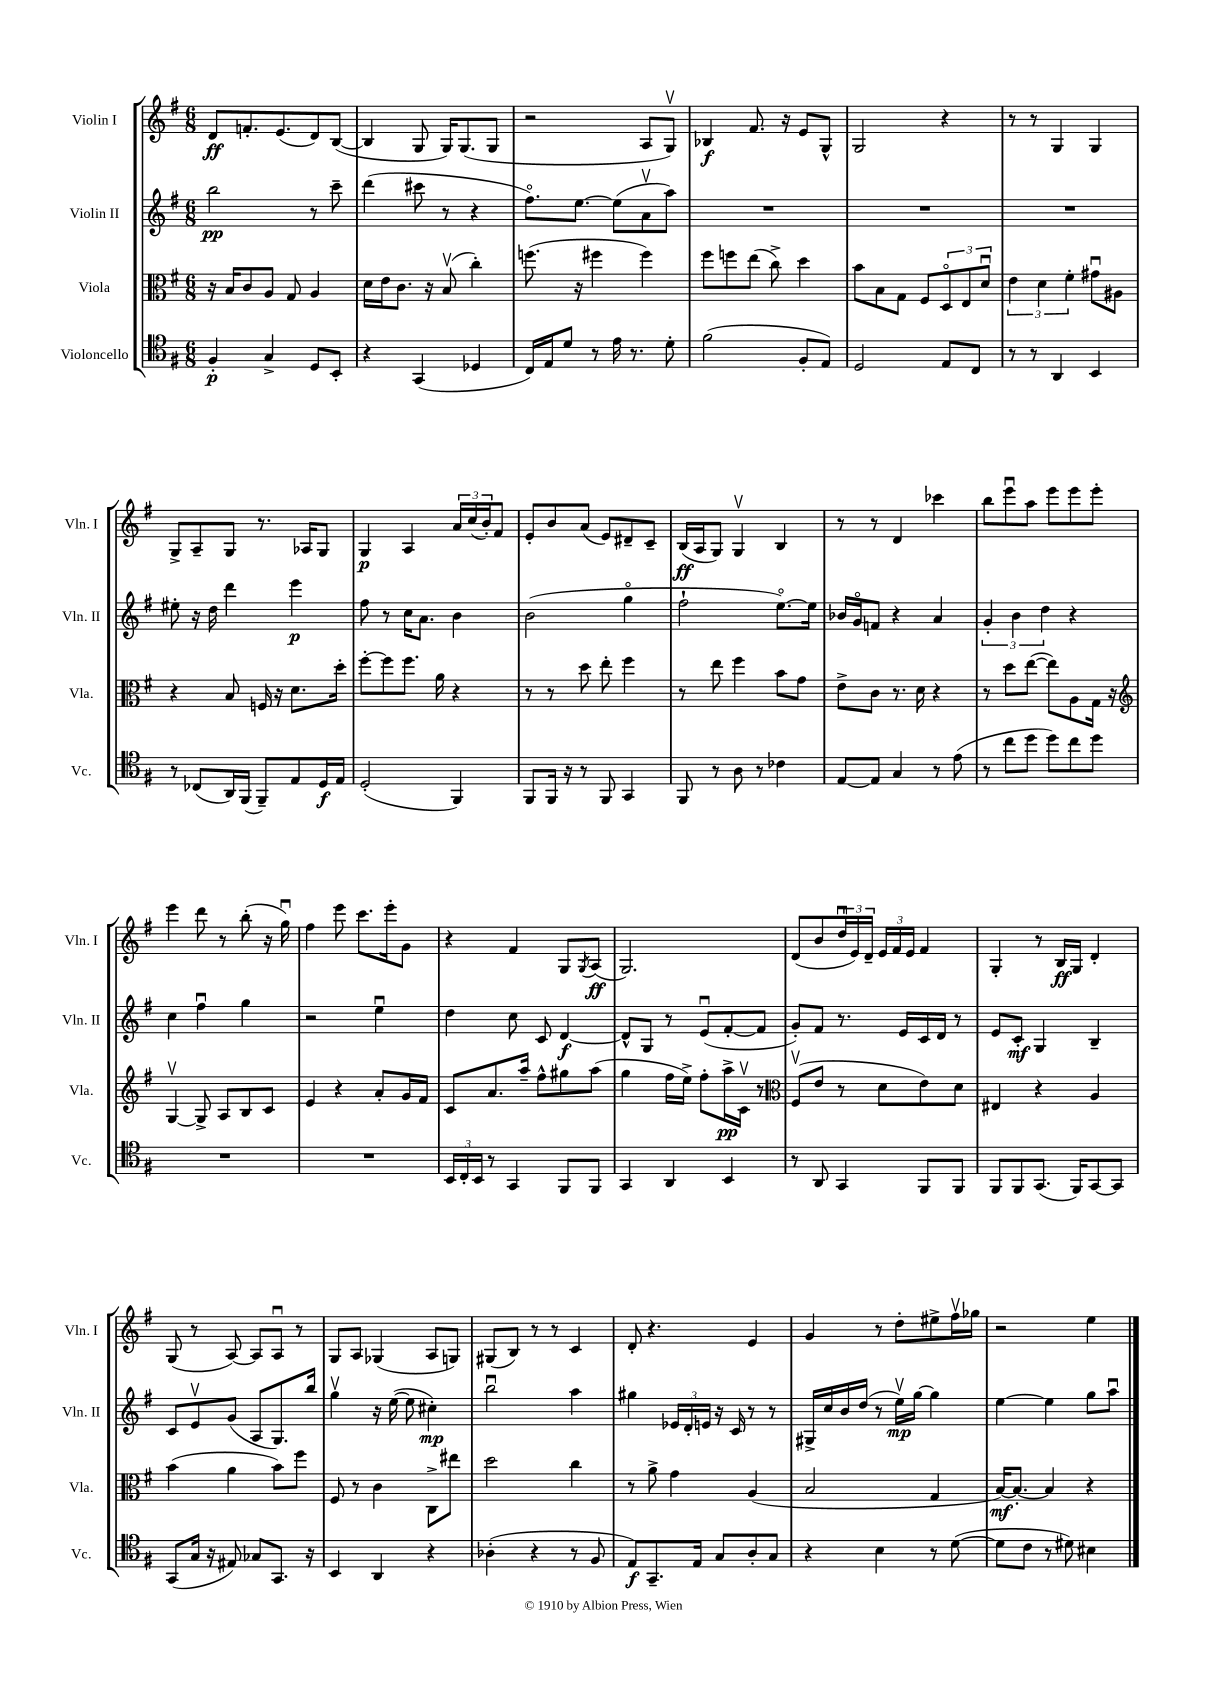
<<
\new StaffGroup <<
\new Staff = "s0" \with { instrumentName = "Violin I" shortInstrumentName = "Vln. I" } {
    \clef treble \key g \major \numericTimeSignature \time 6/8
    d'8\ff f'8.-. e'8.( d'8) b8~( |
    b4 g8 g16) g8.( g8 |
    r2 a8 g8\upbow) |
    bes4\f fis'8. r16 e'8 g8-^ |
    g2 r4 |
    r8 r8 g4 g4 |
    g8-> a8-- g8 r8. aes16 g8 |
    g4\p a4 \tuplet 3/2 { a'16 c''16( b'16-.) } fis'8 |
    e'8-. b'8 a'8( e'8) dis'8-- c'8-- |
    b16\ff( a16 g8) g4\upbow b4 |
    r8 r8 d'4 ces'''4 |
    b''8 e'''8\downbow a''8 e'''8 e'''8 e'''8-. |
    e'''4 d'''8 r8 b''8-.( r16 g''16\downbow) |
    fis''4 e'''8 c'''8. e'''16-. g'8 |
    r4 fis'4 g8 \acciaccatura { g8 } a8\ff( |
    g2.) |
    d'8( b'8 \tuplet 3/2 { d''16\downbow e'16) d'16-- } \tuplet 3/2 { e'16 fis'16 e'16 } fis'4 |
    g4-. r8 b16\ff g16 d'4-. |
    g8( r8 a8~) a8 a8\downbow r8 |
    g8 a8 ges4( a8 g8) |
    gis8( b8) r8 r8 c'4 |
    d'8-. r4. e'4 |
    g'4 r8 d''8-. eis''8-> fis''16\upbow ges''16 |
    r2 e''4 \bar "|." |
}
\new Staff = "s1" \with { instrumentName = "Violin II" shortInstrumentName = "Vln. II" } {
    \clef treble \key g \major \numericTimeSignature \time 6/8
    b''2\pp r8 c'''8-- |
    d'''4( cis'''8 r8 r4 |
    fis''8.\flageolet) e''8.~ e''8( a'8\upbow a''8) |
    R2. |
    R2. |
    R2. |
    eis''8-. r16 d''16 d'''4 e'''4\p |
    fis''8 r8 c''16 a'8. b'4 |
    b'2( g''4\flageolet |
    fis''2-! e''8.~\flageolet) e''16 |
    bes'16 g'16\flageolet f'8 r4 a'4 |
    \tuplet 3/2 { g'4-. b'4 d''4 } r4 |
    c''4 fis''4\downbow g''4 |
    r2 e''4\downbow |
    d''4 c''8 c'8 d'4~\f |
    d'8-^ g8 r8 e'8\downbow( fis'8~-. fis'8 |
    g'8-.) fis'8 r8. e'16 c'16 d'16 r8 |
    e'8 c'8-.\mf g4 b4-- |
    c'8 e'8\upbow g'8( a8 g8.) b''16 |
    g''4\upbow r16 e''16~( e''8 cis''4-.\mp) |
    b''2\downbow a''4 |
    gis''4 \tuplet 3/2 { ees'16 d'16-. e'16 } r16 c'16 r8 r8 |
    gis16-> c''16 b'16 d''16( r8 e''16\upbow\mp) g''16~ g''4 |
    e''4~ e''4 g''8 a''8\downbow \bar "|." |
}
\new Staff = "s2" \with { instrumentName = "Viola" shortInstrumentName = "Vla." } {
    \clef alto \key g \major \numericTimeSignature \time 6/8
    r16 b16 c'8 a8 g8 a4 |
    d'16 e'16 c'8. r16 b8\upbow( c''4-.) |
    f''8.( r16 fis''4 fis''4) |
    fis''8 f''8 e''8( c''8->) d''4 |
    b'8 b8 g8 fis8 \tuplet 3/2 { d8\flageolet e8 d'8\downbow } |
    \tuplet 3/2 { e'4 d'4 fis'4-. } gis'8\downbow ais8 |
    r4 b8 f16 r16 d'8. d''16-. |
    fis''8~-. fis''8 fis''8. a'16 r4 |
    r8 r8 d''8 e''8-. fis''4 |
    r8 e''8 fis''4 b'8 g'8 |
    e'8-> c'8 r8. d'16 r4 |
    r8 d''8 e''8~( e''8) a8 g16 r16 |
    \clef treble g4~\upbow g8-> a8 b8 c'8 |
    e'4 r4 a'8-. g'16 fis'16 |
    c'8 a'8. a''16-- fis''8-^ gis''8 a''8( |
    g''4 fis''16 e''16->) fis''8-. a''16->\pp c'16\upbow r8 |
    \clef alto fis8\upbow( e'8 r8 d'8 e'8) d'8 |
    eis4 r4 a4 |
    b'4( a'4 b'8) fis''8 |
    fis8 r8 c'4 c8-> eis''8 |
    d''2 c''4 |
    r8 a'8-> g'4 a4( |
    b2 g4 |
    b16~\mf) b8.~-. b4 r4 \bar "|." |
}
\new Staff = "s3" \with { instrumentName = "Violoncello" shortInstrumentName = "Vc." } {
    \clef tenor \key g \major \numericTimeSignature \time 6/8
    fis4-.\p g4-> d8 b,8-. |
    r4 g,4( des4 |
    c16) e16 d'8 r8 e'16 r8. d'8-. |
    fis'2( fis8-. e8) |
    d2 e8 c8 |
    r8 r8 a,4 b,4 |
    r8 ces8( a,16) fis,16( fis,8--) e8 d16\f e16 |
    d2-.( fis,4) |
    fis,8 fis,16 r16 r8 fis,8 g,4 |
    fis,8 r8 a8 r8 ces'4 |
    e8~ e8 g4 r8 e'8( |
    r8 c''8 d''8 d''8) c''8 d''8 |
    R2. |
    R2. |
    \tuplet 3/2 { b,16 c16-. b,16 } r8 g,4 fis,8 fis,8 |
    g,4 a,4 b,4 |
    r8 a,8 g,4 fis,8 fis,8 |
    fis,8 fis,8 g,8.( fis,16) g,8~ g,8 |
    g,8( g16 r16 eis8) ges8 g,8. r16 |
    b,4 a,4 r4 |
    aes4-.( r4 r8 fis8 |
    e8\f) g,8.-- e16 g8 a8-. g8 |
    r4 b4 r8 d'8~( |
    d'8 c'8 r8 dis'8) bis4 \bar "|." |
}
>>
>>
\layout { \context { \Score \remove "Bar_number_engraver" } }
